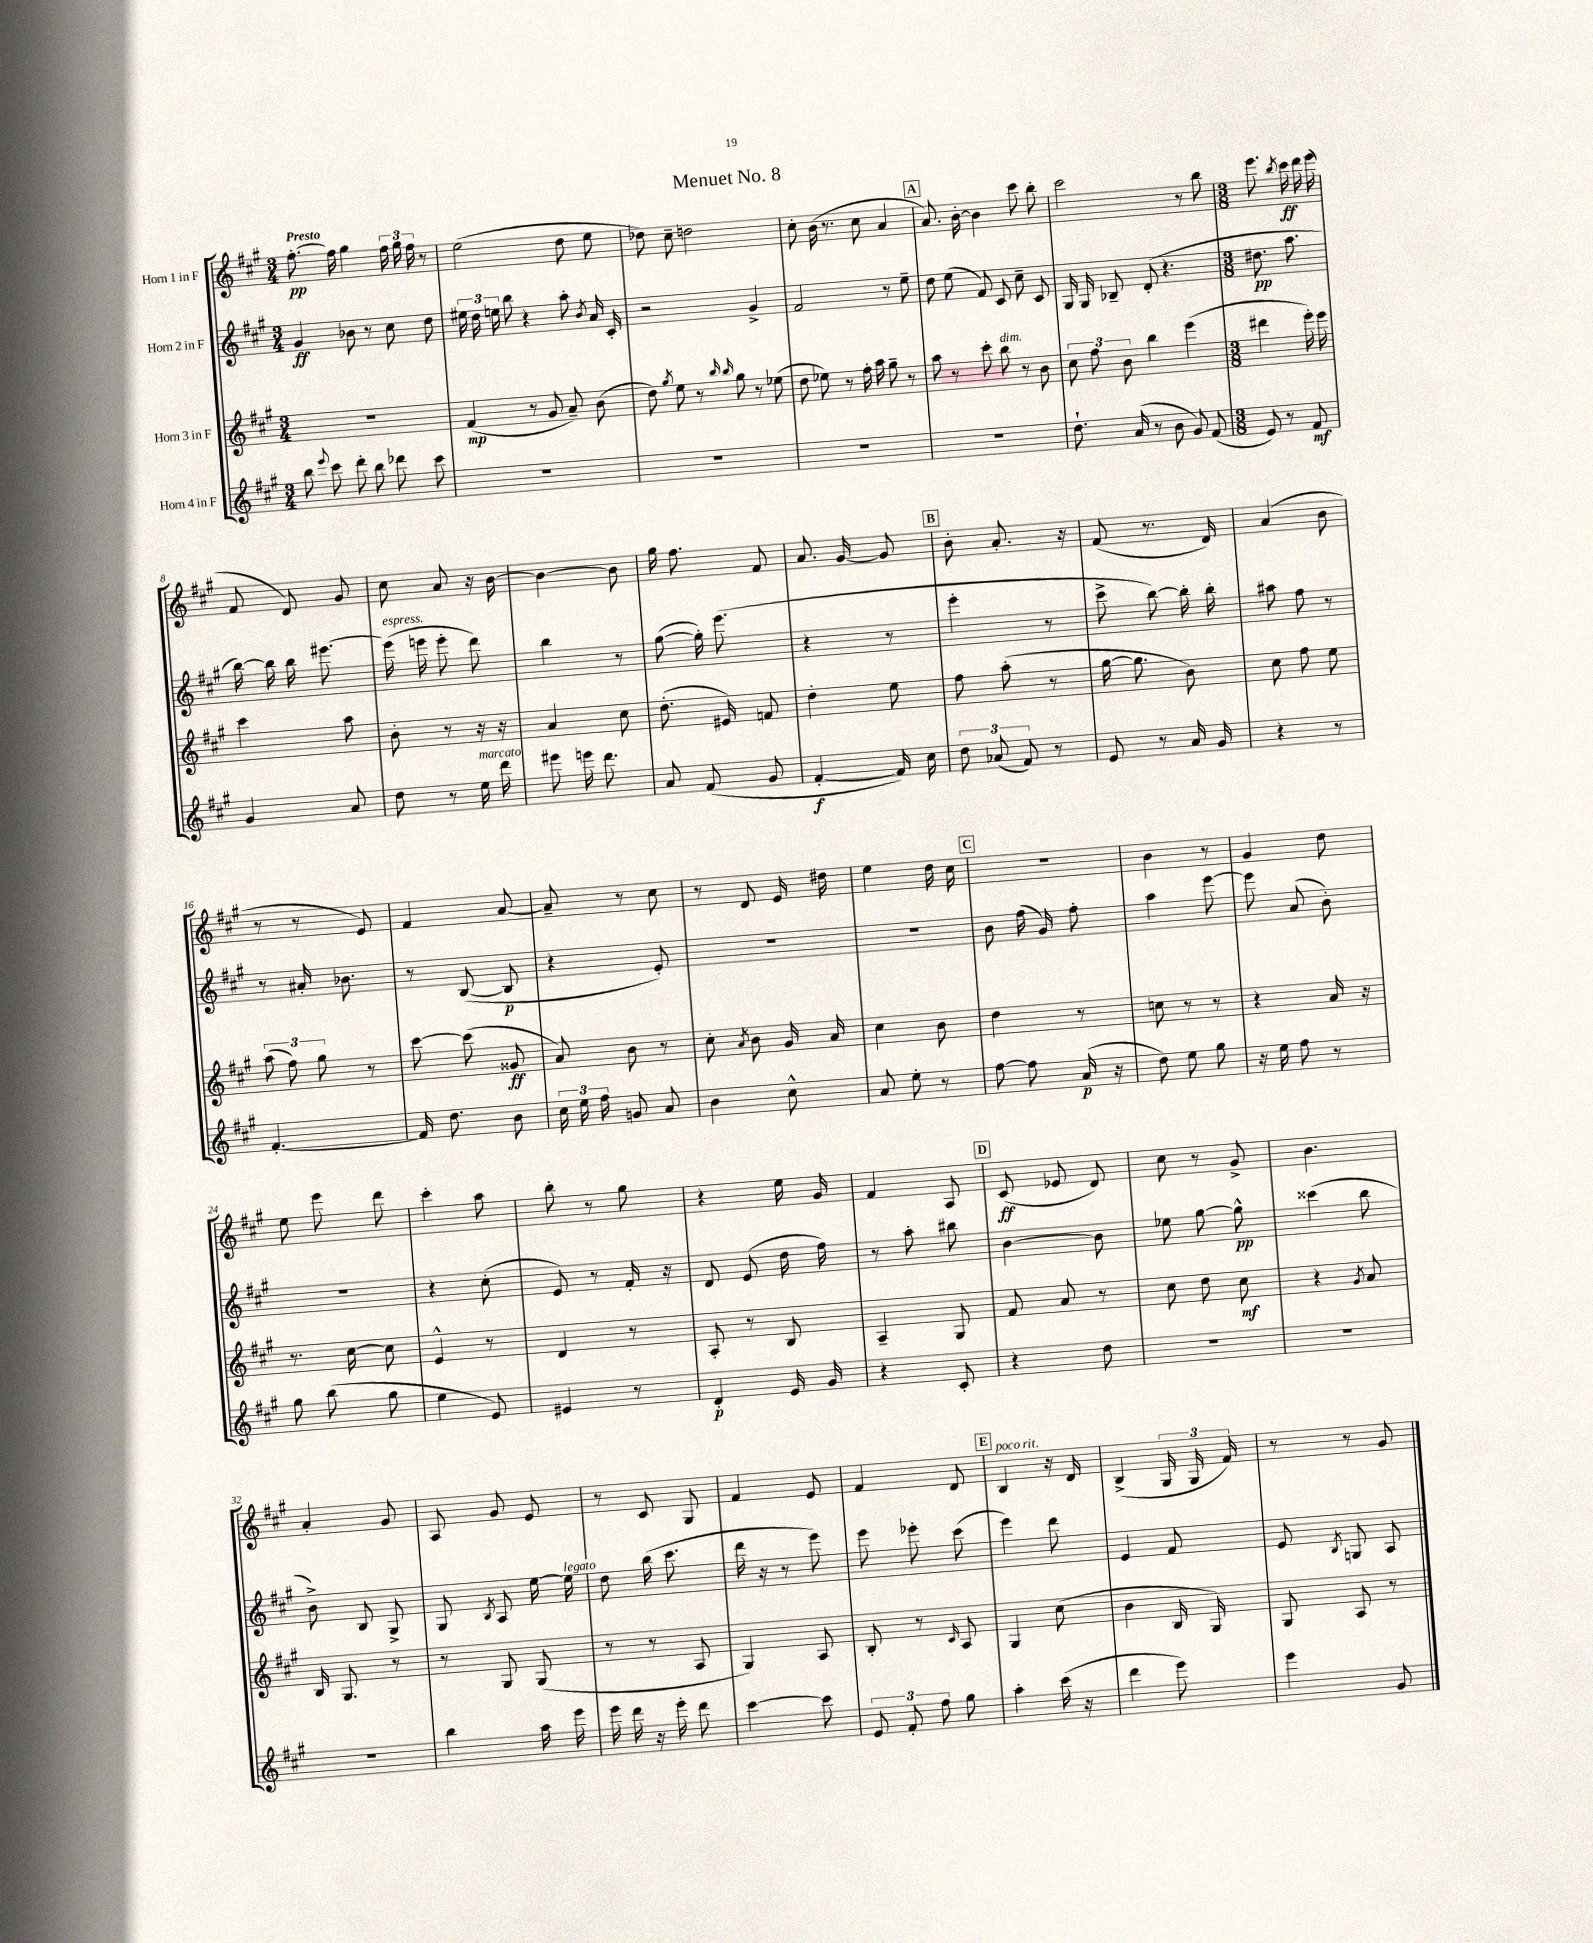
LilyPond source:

\header { title = "Menuet No. 8" }
<<
\new StaffGroup <<
\new Staff = "s0" \with { instrumentName = "Horn 1 in F" } {
    \clef treble \key a \major \numericTimeSignature \time 3/4 \tempo "Presto"
    \autoBeamOff fis''8.~-.\pp fis''16 gis''4 \tuplet 3/2 { fis''16 gis''16 fis''16 } r8 |
    e''2( d''8 e''8 |
    des''8) cis''8-- d''2 |
    cis''8-. b'16( r8. cis''8 a'4 |
    \mark \markup { \box "A" } a'8.) b'16~-. b'4 cis'''8 b''8-. |
    cis'''2 r8 b''8 |
    \numericTimeSignature \time 3/8 e'''8. \acciaccatura { b''8 } cis'''16\ff d'''16 e'''16( |
    fis'8 d'8) gis'8 |
    cis''8 a'8 r16 b'16~ |
    b'4~ b'8 |
    gis''16 fis''8. fis'8 |
    a'8. gis'16~ gis'8 |
    \mark \markup { \box "B" } b'8-. a'8.-. r16 |
    fis'8( r8. d'16) |
    a'4( b'8 |
    r8 r8 e'8) |
    fis'4 a'8~ |
    a'8-- r8 cis''8 |
    r8 d'8 e'16 dis''16 |
    e''4 d''16 cis''16 |
    \mark \markup { \box "C" } r4. |
    b'4 r8 |
    gis'4 d''8 |
    e''8 e'''8 d'''8 |
    cis'''4-. a''8 |
    b''8-. r8 gis''8 |
    r4 e''16 gis'16 |
    fis'4 a8 |
    \mark \markup { \box "D" } cis'8\ff( ees'8 d'8) |
    cis''8 r8 gis'8-> |
    b'4. |
    a'4-. gis'8 |
    a8 gis'8 e'8 |
    r8 cis'8 gis8 |
    fis'4 e'8 |
    fis'4 d'8 |
    \mark \markup { \box "E" } b4^\markup { \italic "poco rit." } r16 d'16 |
    b4->( \tuplet 3/2 { gis16 gis16 fis'16) } |
    r8 r8 gis'8 \bar "|." |
}
\new Staff = "s1" \with { instrumentName = "Horn 2 in F" } {
    \clef treble \key a \major \numericTimeSignature \time 3/4
    \autoBeamOff gis'4\ff bes'8 r8 cis''8 d''8 |
    \tuplet 3/2 { eis''16 d''16 e''16 } b''8 r4 a''8-. \acciaccatura { b'8 } a'16 cis'16-. |
    r2 gis'4-> |
    fis'2 r8 e''8-- |
    \mark \markup { \box "A" } d''8 e''8( fis'8) cis'8 cis''8-- cis'8 |
    gis16 gis16 bes8-- d'8-.( r4. |
    \numericTimeSignature \time 3/8 dis''8.\pp a''8. |
    b''16~) b''16 b''16 eis'''8.~ |
    eis'''16^\markup { \italic "espress." }( e'''16 e'''8-. d'''8) |
    b''4 r8 |
    gis''8~( gis''16-.) e'''8.( |
    r4 r8 |
    \mark \markup { \box "B" } e'''4-. r8 |
    cis'''8-> b''8~) b''16-. b''16-. |
    ais''8 fis''8 r8 |
    r8 ais'16-. bes'8. |
    r8 b8~( b8\p |
    r4 e'8-.) |
    R4. |
    R4. |
    \mark \markup { \box "C" } b'8 fis''16( gis'16) fis''8-. |
    a''4 e'''8~ |
    e'''8 a'8( b'8-.) |
    R4. |
    r4 cis''8-.( |
    e'8) r8 fis'16-. r16 |
    d'8 e'8( d''16 fis''16) |
    r8 a''8-. bis''8 |
    \mark \markup { \box "D" } b'4~ b'8 |
    ees''8 gis''8~ gis''8-^\pp |
    cisis'''4( b''8 |
    b'8->) b8 gis8-> |
    gis8 \acciaccatura { b8 } a8 e''16~ e''16^\markup { \italic "legato" } |
    d''8 b''16( cis'''8. |
    d'''16 r16 r8 e'''8) |
    e'''8 ees'''8-. cis'''8( |
    \mark \markup { \box "E" } e'''4) d'''8 |
    e'4 fis'8 |
    e'8 \acciaccatura { b8 } g8 a8 \bar "|." |
}
\new Staff = "s2" \with { instrumentName = "Horn 3 in F" } {
    \clef treble \key a \major \numericTimeSignature \time 3/4
    \autoBeamOff R2. |
    fis'4\mp( r8 gis'8 a'8--) b'8( |
    d''8) \acciaccatura { gis''8 } e''8 r8 \grace { b''16 b''16 } gis''8 r8 ees''8( |
    d''8 ees''8) r8 fis''16-. a''16 gis''8-- r8 |
    \mark \markup { \box "A" } a''8 r8 cis'''8-. b''8^\markup { \italic "dim." } r8 b'8 |
    \tuplet 3/2 { cis''8 fis''8 b'8 } b''4 e'''4( |
    \numericTimeSignature \time 3/8 dis'''4 e'''16-.) e'''16 |
    cis'''4 a''8 |
    b'8-. r8 r16 r16 |
    a'4 cis''8 |
    d''8.-.( eis'16) f'8 |
    d''4-. e''8 |
    \mark \markup { \box "B" } fis''8 a''8-.( r8 |
    gis''16~ gis''8. b'8) |
    cis''8 fis''8 e''8 |
    \tuplet 3/2 { a''8( fis''8) gis''8 } r8 |
    cis'''8~ cis'''8( gisis'8\ff |
    a'8) b'8 r8 |
    cis''8-. \acciaccatura { a'8 } b'8 gis'16 a'16 |
    cis''4 b'8 |
    \mark \markup { \box "C" } d''4 r8 |
    c''8 r8 r8 |
    r4 a'16 r16 |
    r8. cis''16~ cis''8 |
    e'4-^ r8 |
    d'4 r8 |
    a8-. r8 b8 |
    a4-- gis8 |
    \mark \markup { \box "D" } fis'8 a'8 r8 |
    cis''8 d''8 cis''8\mf |
    r4 \acciaccatura { gis'8 } a'8 |
    b16 gis8. r8 |
    r8 gis8 gis8( |
    r8 r8 a8 |
    gis4) a8 |
    b8-. r8 \grace { cis'16 } a8 |
    \mark \markup { \box "E" } gis4 cis''8( |
    b'4 b16 gis16) |
    gis8 a8 r8 \bar "|." |
}
\new Staff = "s3" \with { instrumentName = "Horn 4 in F" } {
    \clef treble \key a \major \numericTimeSignature \time 3/4
    \autoBeamOff b''8 \appoggiatura { e'''8 } cis'''8 d'''8-. b''8 des'''8 cis'''8 |
    R2. |
    R2. |
    R2. |
    \mark \markup { \box "A" } R2. |
    d''8.-! a'16( r8 b'8 gis'8) fis'8( |
    \numericTimeSignature \time 3/8 e'8) r8 fis'8\mf |
    gis'4 a'8 |
    d''8 r8 e''16^\markup { \italic "marcato" } d'''16 |
    eis'''8 e'''16 d'''8. |
    a'8 fis'8( gis'8 |
    fis'4~-.\f fis'16) cis''16 |
    \mark \markup { \box "B" } \tuplet 3/2 { d''8 aes'8( fis'8) } r8 |
    e'8 r8 a'16 gis'16 |
    r4 r8 |
    fis'4.~-. |
    fis'16 d''8. b'8 |
    \tuplet 3/2 { cis''16 e''16 fis''16 } g'8 a'8 |
    b'4 cis''8-^ |
    a'8 e''8-. r8 |
    \mark \markup { \box "C" } fis''8~ fis''8 a'16\p( r16 |
    d''8) e''8 gis''8 |
    r16 e''16 fis''8 r8 |
    gis''8 b''8( gis''8 |
    e''4 e'8) |
    eis'4 r8 |
    d'4-.\p e'16 gis'16 |
    r4 cis'8-. |
    \mark \markup { \box "D" } r4 d''8 |
    R4. |
    R4. |
    R4. |
    b''4 a''16 e'''16 |
    e'''16 d'''16 r16 e'''16-. d'''8 |
    cis'''4~ cis'''8 |
    \tuplet 3/2 { e'8 fis'8-. fis''8 } gis''8 |
    \mark \markup { \box "E" } a''4-. cis'''16( r16 |
    d'''4 e'''8) |
    e'''4 gis'8 \bar "|." |
}
>>
>>
